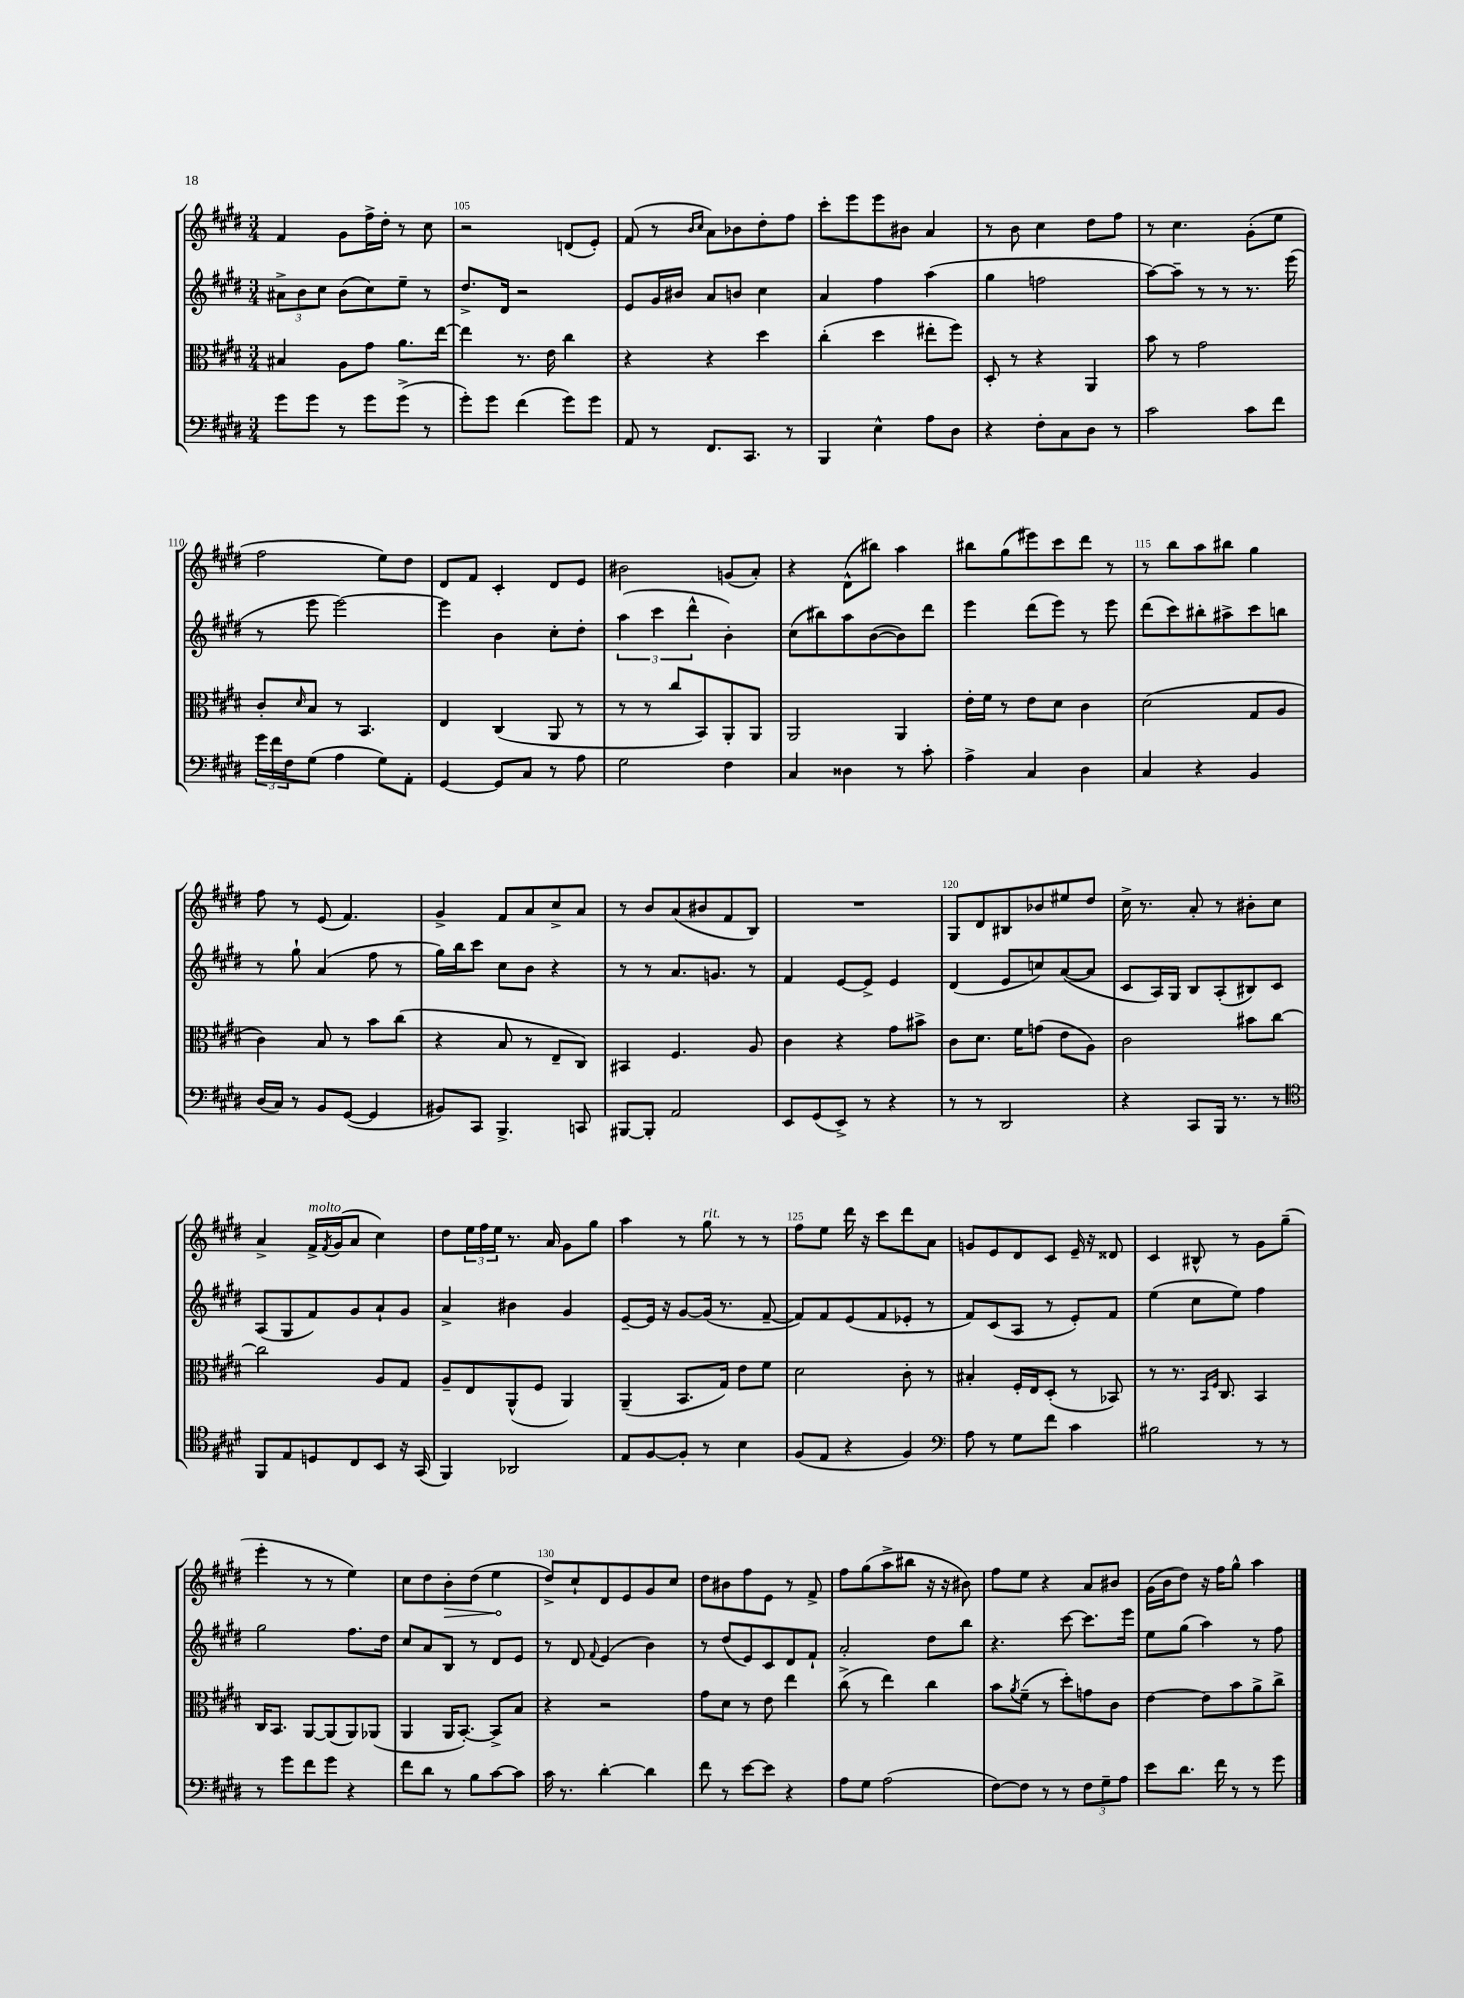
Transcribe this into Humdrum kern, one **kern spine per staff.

**kern	**kern	**kern	**kern
*staff4	*staff3	*staff2	*staff1
*clefF4	*clefC3	*clefG2	*clefG2
*k[f#c#g#d#]	*k[f#c#g#d#]	*k[f#c#g#d#]	*k[f#c#g#d#]
*M3/4	*M3/4	*M3/4	*M3/4
8g#	4B#	12a#^	4f#
.	.	12b	.
8g#	.	.	.
.	.	12cc#	.
8r	8A	(8b	8g#
8g#	8g#	8cc#)	16ff#^
.	.	.	16dd#'
(8g#^	8.a	8ee~	8r
8r	.	8r	8cc#
.	[16ee	.	.
=	=	=	=
8g#')	4ee]	8.dd#^	2r
8g#	.	.	.
.	.	16d#	.
(4f#	8.r	2r	.
.	16e	.	.
8g#)	4cc#	.	(8d
8g#	.	.	8e')
=	=	=	=
8AA	4r	8e	(8f#
8r	.	16g#	8r
.	.	16b#	.
.	.	.	16qqb
.	.	.	16qqcc#
8.FF#	4r	8a	8a)
.	.	8b	8b-
8.CC#	.	.	.
.	4dd#	4cc#	8dd#'
8r	.	.	8ff#
=	=	=	=
4BBB	(4cc#'	4a	8ccc#'
.	.	.	8eee
4E^^	4dd#	4ff#	8eee
.	.	.	8b#
8A	8ee#'	(4aa	4a
8D#	8ff#)	.	.
=	=	=	=
4r	8D#'	4gg#	8r
.	8r	.	8b
8F#'	4r	2ff	4cc#
8C#	.	.	.
8D#	4AA	.	8dd#
8r	.	.	8ff#
=	=	=	=
2c#	8b	[8aa)	8r
.	8r	8aa~]	4.cc#
.	2g#	8r	.
.	.	8r	.
8c#	.	8.r	(8g#'
8f#	.	.	8ee
.	.	(16eee	.
=	=	=	=
24g#	8c#'	8r	2ff#
24f#	.	.	.
24F#	.	.	.
.	16qqd#	.	.
(8G#	8B	8eee	.
4A	8r	[2eee)	.
.	4.BB	.	.
8G#)	.	.	8ee)
8AA'	.	.	8dd#
=	=	=	=
[4GG#	4E	4eee]	8d#
.	.	.	8f#
8GG#]	(4C#	4b	4c#'
8C#	.	.	.
8r	8AA	8cc#'	8d#
8A	8r	8dd#'	8e
=	=	=	=
2G#	8r	(6aa	2b#
.	8r	.	.
.	.	6ccc#	.
.	8cc#	.	.
.	.	6ddd#^^	.
.	8BB)	.	.
4F#	8AA'	4b')	(8g
.	8AA	.	8a')
=	=	=	=
4C#	2AA	(8cc#	4r
.	.	8bb#)	.
4D##	.	8aa	(8d#^^
.	.	([8b	8bb#)
8r	4AA	8b])	4aa
8c#'	.	8ddd#	.
=	=	=	=
4A^	16e'	4eee	8bb#
.	16f#	.	.
.	8r	.	(8gg#
4C#	8e	(8ddd#	8eee#)
.	8d#	8eee)	8ccc#
4D#	4c#	8r	8ddd#
.	.	8eee	8r
=	=	=	=
4C#	(2d#	(8ddd#	8r
.	.	8ccc#)	8bb
4r	.	8bb#'	8aa
.	.	8aa#^	8bb#
4BB	8G#	8ccc#	4gg#
.	8A	8bb	.
=	=	=	=
(16D#	4c#)	8r	8ff#
16C#)	.	.	.
8r	.	8gg#`	8r
8BB	8B	(4a	(8e
([8GG#	8r	.	4.f#)
4GG#]	8b	8ff#	.
.	(8cc#	8r	.
=	=	=	=
8BB#)	4r	16gg#)	4g#^
.	.	16bb	.
8CC#	.	8ccc#	.
4.BBB^	8B	8cc#	8f#
.	8r	8b	8a
.	8E~	4r	8cc#^
8CC	8C#)	.	8a
=	=	=	=
[8BBB#	4BB#	8r	8r
8BBB#']	.	8r	8b
2AA	4.F#	8.a	(8a
.	.	.	8b#
.	.	8.g	.
.	.	.	8f#
.	8A	8r	8B)
=	=	=	=
8EE	4c#	4f#	2.r
(8GG#	.	.	.
8EE^)	4r	[8e	.
8r	.	8e^]	.
4r	8g#	4e	.
.	8b#^	.	.
=	=	=	=
8r	8c#	(4d#	8G#
8r	8.d#	.	8d#
2DD#	.	8e	8B#
.	16f#	.	.
.	(8g	8cc)	8b-
.	8e	([8a	8ee#
.	8A)	8a]	8dd#
=	=	=	=
4r	2c#	8c#	16cc#^
.	.	.	8.r
.	.	16A)	.
.	.	16G#	.
8CC#	.	8B	8a'
16BBB	.	(8A'	8r
8.r	.	.	.
.	8b#	8B#)	8b#'
8r	[8cc#	8c#	8cc#
=	=	=	=
*clefC4	*	*	*
8FF#	2cc#]	(8A	4a^
8E	.	8G#	.
8D	.	8f#)	16f#^
.	.	.	8qf#
.	.	.	(16g#
8C#	.	8g#	8a
8BB	8A	8a`	4cc#)
16r	8G#	8g#	.
(16GG#	.	.	.
=	=	=	=
4FF#)	8A~	4a^	8dd#
.	8E	.	24ee
.	.	.	24ff#
.	.	.	24ee
2AA-	(8AA^^	4b#	8.r
.	8F#	.	.
.	.	.	16a
.	4AA)	4g#	8g#
.	.	.	8gg#
=	=	=	=
8E	(4AA~	[8e~	4aa
[8F#	.	16e]	.
.	.	16r	.
8F#']	8.BB	[8g#	8r
8r	.	(16g#]	8gg#
.	16G#)	8.r	.
4B	8e	.	8r
.	8f#	[8f#~	8r
=	=	=	=
(8F#	2d#	8f#])	8ff#
8E	.	8f#	8ee
4r	.	(8e	16ddd#
.	.	.	16r
.	.	8f#	8ccc#
4F#)	8c#'	8e-'	8ddd#
.	8r	8r	8a
=	=	=	=
*clefF4	*	*	*
8A	4B#'	8f#)	8g
8r	.	(8c#	8e
8G#	16F#'	8A	8d#
.	16E	.	.
8f#	(8D#'	8r	8c#
4c#	8r	8e')	16e~
.	.	.	16r
.	8BB-)	8f#	8d##
=	=	=	=
2B#	8r	(4ee	4c#
.	8.r	.	.
.	.	8cc#	8B#^^
.	16qqBB	.	.
.	16qqF#	.	.
.	8.C#	.	.
.	.	8ee)	8r
8r	4BB	4ff#	8g#
8r	.	.	(8gg#~
=	=	=	=
8r	16C#	2gg#	4eee'
.	8.BB	.	.
8g#	.	.	.
8f#	[8AA	.	8r
8g#	(8AA]	.	8r
4r	8AA)	8.ff#	4ee)
.	(8AA-	.	.
.	.	16dd#	.
=	=	=	=
8f#	4AA	8cc#	8cc#
8d#	.	8a	8dd#
8r	16AA	8B	8b'
.	[8.BB')	.	.
8B	.	8r	(8dd#
[8c#	8BB^]	8d#	4ee
8c#]	8B	8e	.
=	=	=	=
16c#	4r	8r	8dd#^)
8.r	.	.	.
.	.	8d#	8cc#`
.	.	8qqf#	.
[4d#'	2r	(4e	8d#
.	.	.	8e
4d#]	.	4b)	8g#
.	.	.	8cc#
=	=	=	=
8f#	8g#	8r	8dd#
8r	8d#	(8dd#	8b#
[8e	8r	8e)	8ff#
8e]	8e	8c#	8e
4r	4ee	8d#	8r
.	.	8f#`	8f#^
=	=	=	=
8A	(8cc#^	2a'	8ff#
8G#	8r	.	(8gg#
(2A	4ee)	.	8aa^
.	.	.	8bb#
.	4cc#	8dd#	16r
.	.	.	16r
.	.	8bb	8b#)
=	=	=	=
[8F#)	8b	4.r	8ff#
.	8qa	.	.
8F#]	(8f#~	.	8ee
8r	8r	.	4r
8r	8dd#')	[8ccc#	.
12F#	8g	8.ccc#]	8a
12G#~	.	.	.
.	8c#	.	8b#
12A	.	.	.
.	.	16eee	.
=	=	=	=
8e	[4e	8ee	(16g#
.	.	.	16b
8.d#	.	(8gg#	8dd#)
.	8e]	4aa)	16r
16f#	.	.	16ff#
8r	8b	.	8gg#^^
8r	8a^	8r	4aa
8g#	8cc#^	8ff#	.
==	==	==	==
*-	*-	*-	*-
